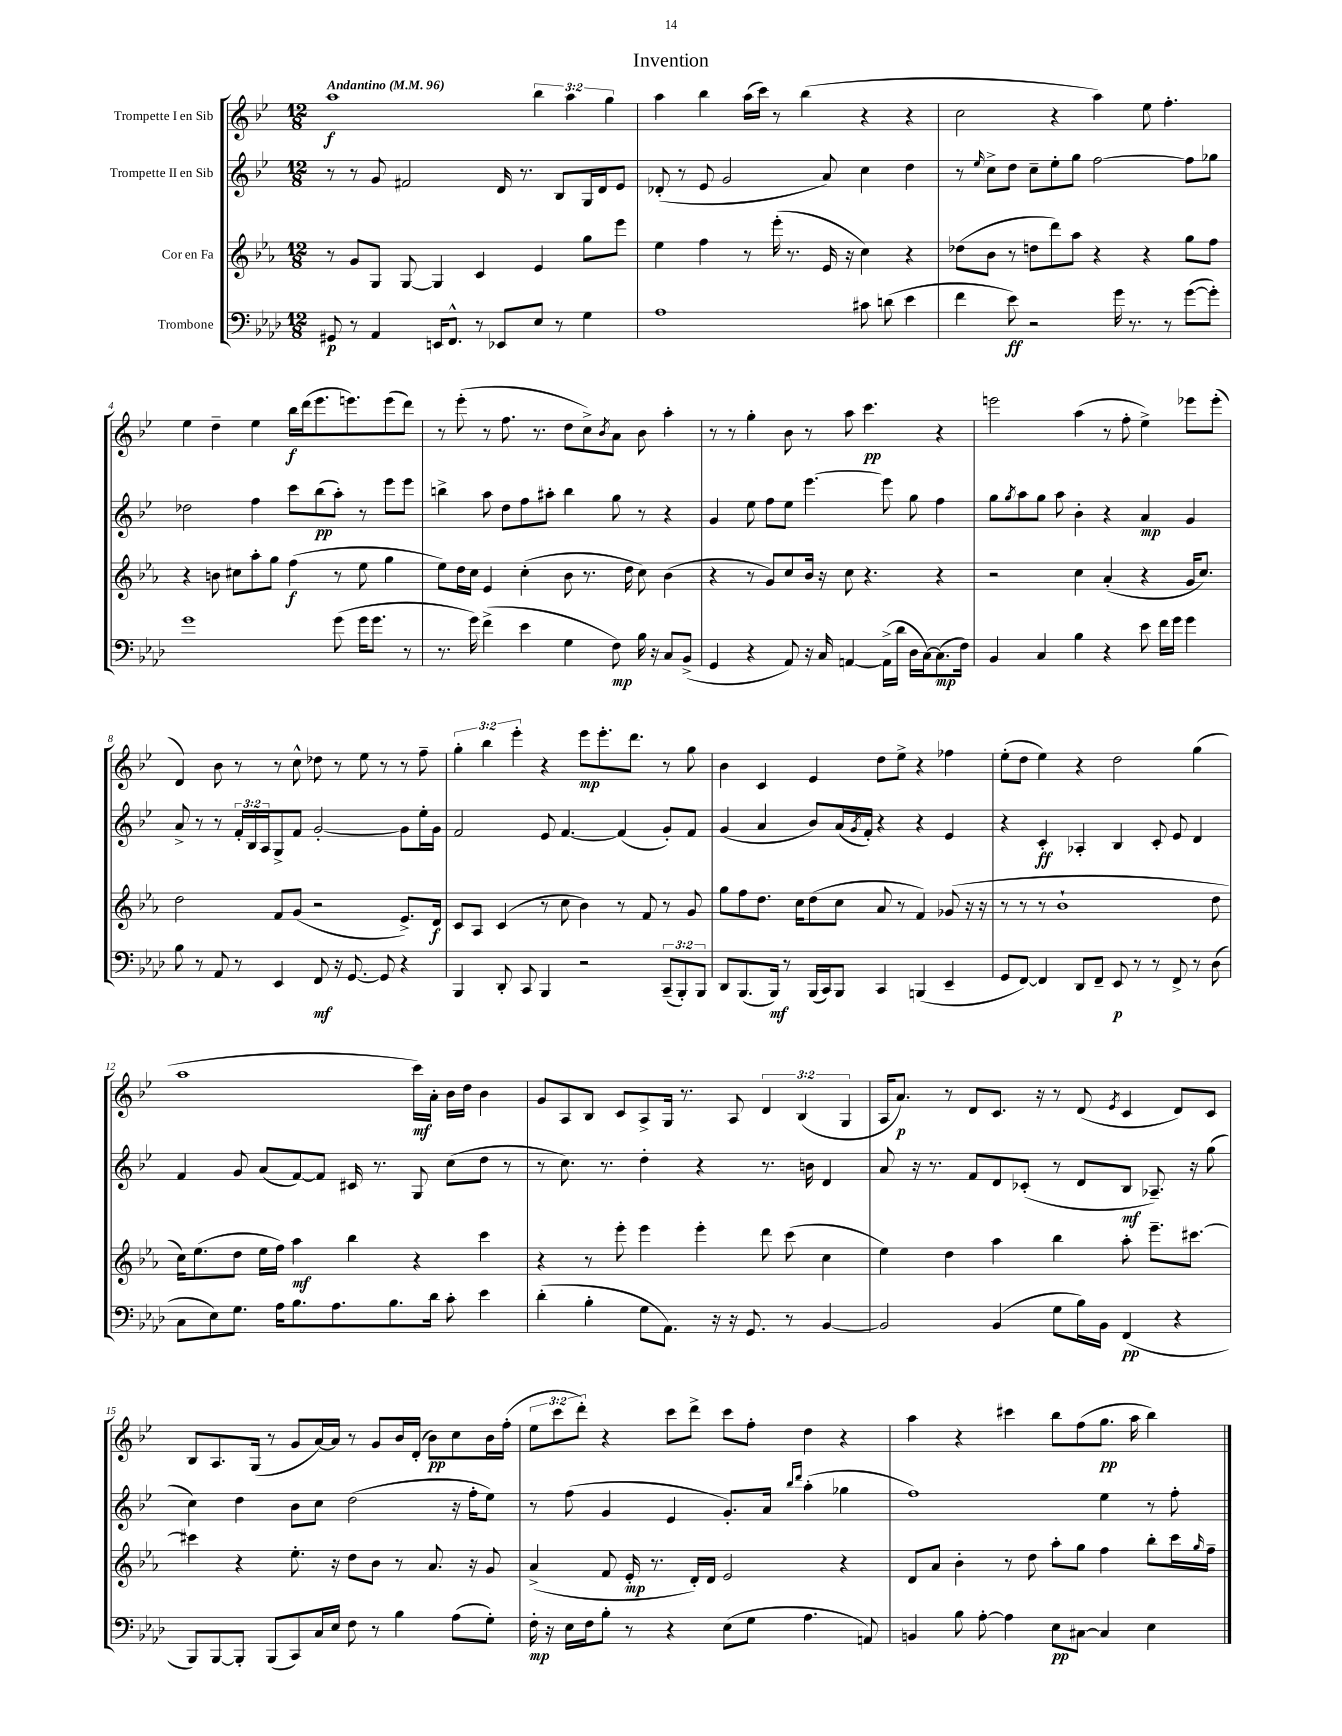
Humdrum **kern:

**kern	**kern	**kern	**kern
*staff4	*staff3	*staff2	*staff1
*clefF4	*clefG2	*clefG2	*clefG2
*k[b-e-a-d-]	*k[b-e-a-]	*k[b-e-]	*k[b-e-]
*M12/8	*M12/8	*M12/8	*M12/8
*MM96	*MM96	*MM96	*MM96
8GG#/	8r	8r	1aa
8r	8g/L	8r	.
4AA-/	8G/J	8g/	.
.	[8G/	2f#/	.
16EE/LK	4G/]	.	.
8.FF^^/J	.	.	.
8r	4c/	.	.
8EE-/L	.	16d/	.
.	.	8.r	.
8E-/J	4e-/	.	6bb-\
8r	.	8B-/L	.
.	.	.	6aa\
4G\	8gg\L	16G/L	.
.	.	16d/J	.
.	.	.	6gg\
.	8eee-\J	8e-/J	.
=	=	=	=
1A-	4ee-\	(8d-'/	4aa\
.	.	8r	.
.	4ff\	8e-/	4bb-\
.	.	2g/	.
.	8r	.	(16aa\LL
.	.	.	16ccc\JJ)
.	(16eee-'\	.	8r
.	8.r	.	.
.	.	.	(4bb-\
.	16e-/	8a/)	.
.	16r	.	.
8c#\	4cc\)	4cc\	4r
(8d\	.	.	.
4e-\	4r	4dd\	4r
=	=	=	=
4f\	(8dd-\L	8r	2cc\
.	.	16qqee-/	.
.	8b-\J	8cc^\L	.
8e-\)	8r	8dd\J	.
2r	8dd\L	8cc~\L	.
.	8ddd\)	8ee-'\	4r
.	8aa-\J	8gg\J	.
.	4r	[2ff\	4aa\)
16g\	.	.	.
8.r	.	.	.
.	4r	.	8ee-\
8r	.	.	4.ff'\
([8g\L	8gg\L	8ff\]L	.
8g'\]J)	8ff\J	8gg-\J	.
=	=	=	=
1g	4r	2dd-\	4ee-\
.	8b\	.	4dd~\
.	8cc#\L	.	.
.	8aa-'\	4ff\	4ee-\
.	8gg\J	.	.
.	(4ff\	8ccc\L	16bb-\LL
.	.	.	(16ddd\J
.	.	(8bb-\	8.eee-\
(8g\	8r	8aa'\J)	.
.	.	.	8.eee\)
16g\LK	8ee-\	8r	.
8.g\J	.	.	.
.	4gg\	8eee-\L	(8eee\
8r	.	8eee-\J	8ddd\J)
=	=	=	=
8.r	8ee-\L)	4bb^\	8r
.	16dd\L	.	(8eee-'\
16g\)	16cc\JJ	.	.
(4f^\	4e-/	8aa\	8r
.	.	8dd\L	8.ff\
4e-\	(4cc'\	8ff\	.
.	.	.	8.r
.	.	8aa#'\J	.
4G\	8b-\	4bb\	8dd\L
.	8.r	.	8cc^\)
.	.	.	8qb-/
8F\)	.	8gg\	8a\J
.	16dd\	.	.
16B-\	8cc\)	8r	8b-\
16r	.	.	.
8C/L	(4b-\	4r	4aa'\
(8BB-^/J	.	.	.
=	=	=	=
4GG/	4r	4g/	8r
.	.	.	8r
4r	8r	8ee-\	4gg'\
.	8g/L)	8ff\L	.
8AA-/)	8cc/	8ee-\J	8b-\
16r	16b-/Jk	[4.eee-\	8r
16C/	16r	.	.
[4AA/	8cc\	.	8aa\
.	4.r	.	4.ccc\
(16AA^\]LL	.	8eee-\]	.
16d-\JJ	.	.	.
16D-\LL	.	8gg\	.
[16C\J)	.	.	.
(8.C\]	4r	4ff\	4r
16F\Jk)	.	.	.
=	=	=	=
4BB-/	2r	8gg\L	2eee\
.	.	8qgg/	.
.	.	8aa\	.
4C/	.	8gg\J	.
.	.	8aa\	.
4B-\	4cc\	4b-'\	(4aa\
4r	(4a-'/	4r	8r
.	.	.	8ff'\
8e-\	4r	4a/	4ee-^\)
16f\LL	.	.	.
16g\JJ	.	.	.
4g\	16g/LK	4g/	8eee-\L
.	8.cc/J)	.	.
.	.	.	(8eee-'\J
=	=	=	=
8B-\	2dd\	8a^/	4d/)
8r	.	8r	.
8AA-/	.	8r	8b-\
8r	.	24f'/LL	8r
.	.	24B-/	.
.	.	24A/J	.
4EE-/	8f/L	8G^/	8r
.	(8g/J	8f/J	8cc^^\
8FF/	2r	[2g'/	8dd-\
16r	.	.	8r
[8.GG/	.	.	.
.	.	.	8ee-\
8GG/]	.	.	8r
4r	8.e-^/L)	8g\]L	8r
.	.	16ee-'\L	8ff~\
.	16d/Jk	16g\JJ	.
=	=	=	=
4BBB-/	8c/L	2f/	6gg'\
.	8A-/J	.	.
.	.	.	6bb-\
8DD-'/	(4c/	.	.
.	.	.	6eee-'\
8CC/	.	.	.
4BBB-/	8r	8e-/	4r
.	8cc\	[4.f/	.
2r	4b-\)	.	8eee-\L
.	.	.	8.eee-'\
.	8r	(4f/]	.
.	.	.	8.ddd\J
.	8f/	.	.
(12CC~/L	8r	8g'/L)	8r
12BBB-'/)	.	.	.
.	8g/	8f/J	8gg\
12BBB-/J	.	.	.
=	=	=	=
8DD-/L	8gg\L	(4g/	4b-\
(8.BBB-/	8ff\	.	.
.	8.dd\J	4a/	4c/
16BBB-/Jk)	.	.	.
8r	.	.	.
.	16cc\LK	.	.
(16BBB-/LL	(8dd\	8b-/L)	4e-/
16CC/J)	.	.	.
8BBB-/J	8cc\J	(16a/L	.
.	.	8qg/	.
.	.	16f'/JJ)	.
4CC/	8a-/	4r	8dd\L
.	8r	.	8ee-^\J
(4BBB/	4f/)	4r	4r
4EE-~/	(8g-/	4e-/	4ff-\
.	16r	.	.
.	16r	.	.
=	=	=	=
8GG/L	8r	4r	(8ee-'\L
[8FF/J)	8r	.	8dd\J
4FF/]	8r	4c'/	4ee-\)
.	1b-`	.	.
8DD-/L	.	4A-'/	4r
8FF~/J	.	.	.
8EE-/	.	4B-/	2dd\
8r	.	.	.
8r	.	8c'/	.
8FF^/	.	8e-/	.
8r	.	4d/	(4gg\
(8D-\	8dd\	.	.
=	=	=	=
8C\L	16cc\LK)	4f/	1aa
.	(8.ee-\	.	.
8E-\)	.	.	.
8.G\J	8dd\J	8g/	.
.	16ee-\LL	(8a/L	.
16A-\LK	16ff\JJ)	.	.
8.B-\	4aa-\	[8f/)	.
.	.	8f/]J	.
8.A-\	.	.	.
.	4bb-\	16c#/	.
.	.	8.r	.
8.B-\	.	.	.
.	4r	8G/	16ccc\LL)
16d-\Jk	.	.	16a'\JJ
8c'\	.	(8cc\L	16b-\LL
.	.	.	16dd\JJ
4e-\	4ccc\	8dd\J	4b-\
.	.	8r	.
=	=	=	=
(4d-'\	4r	8r	8g/L
.	.	8.cc\)	8A/
4B-'\	8r	.	8B-/J
.	.	8.r	.
.	8eee-'\	.	8c/L
8G\L	4eee-\	4dd'\	8A^/
8.AA-\J)	.	.	16G/Jk
.	.	.	8.r
.	4eee-'\	4r	.
16r	.	.	.
16r	.	.	8A/
8.GG/	.	.	.
.	8ddd\	8.r	6d/
8r	(8ccc\	.	.
.	.	.	(6B-/
.	.	16b\	.
[4BB-/	4cc\	4d/	.
.	.	.	6G/
=	=	=	=
2BB-/]	4ee-\)	8a/	16A/LK
.	.	.	8.a/J)
.	.	16r	.
.	.	8.r	.
.	4dd\	.	8r
.	.	8f/L	8d/L
(4BB-/	4aa-\	8d/	8.c/J
.	.	(8c-'/J	.
.	.	.	16r
8G\L	4bb-\	8r	8r
16B-\L)	.	8d/L	(8d/
16BB-\JJ	.	.	.
.	.	.	8qe-/
(4FF/	8aa-'\	8B-/J	4c/
.	8.eee-~\L	8.A-~/)	.
4r	.	.	8d/L)
.	[8.ccc#\J	16r	.
.	.	(8gg\	8c/J
=	=	=	=
8BBB-/L)	4ccc#\]	4cc\)	8B-/L
[8BBB-/	.	.	8.A/
8BBB-'/]J	4r	4dd\	.
.	.	.	(16G/Jk
(8BBB-/L	.	.	8r
8CC/)	8.ee-'\	8b-\L	8g/L
16C/L	.	8cc\J	[16a/L)
16E-/JJ	16r	.	16a/]JJ
8F\	8dd\L	(2dd\	8r
8r	8b-\J	.	8g/L
4B-\	8r	.	16b-/L
.	.	.	(16d'/JJ
.	8.a-/	.	8b-\L)
(8A-\L	.	16r	8cc\
.	16r	16ff'\LK	.
8G'\J)	8g/	8ee-\J)	16b-\L
.	.	.	(16ff'\JJ
=	=	=	=
16F'\	(4a-^/	8r	12ee-\L
16r	.	.	.
.	.	.	12ccc\
16E-\LL	.	(8ff\	.
.	.	.	12ddd'\J)
16F\J	.	.	.
8B-'\J	8f/	4g/	4r
8r	16e-'/	.	.
.	8.r	.	.
4r	.	4e-/	8ccc\L
.	16d'/LL)	.	8ddd^\J
.	16d/JJ	.	.
(8E-\L	2e-/	8.g'/L)	8ccc\L
8G\J	.	.	8ff'\J
.	.	16a/Jk	.
.	.	16qqbb-/LL	.
.	.	16qqddd/JJ	.
4.A-\	.	(4aa'\	4dd\
.	4r	4gg-\	4r
8AA/)	.	.	.
=	=	=	=
4BB/	8d/L	1ff)	4aa\
.	8a-/J	.	.
8B-\	4b-'\	.	4r
[8A-'\	.	.	.
4A-\]	8r	.	4ccc#\
.	8dd\	.	.
8E-\L	8aa-'\L	.	8bb-\L
[8C#\J	8gg\J	.	(8ff\
4C#/]	4ff\	4ee-\	8.gg\J
.	.	.	16aa\
4E-\	8bb-'\L	8r	4bb-\)
.	16ccc\L	8ff'\	.
.	16qqgg/	.	.
.	16ff~\JJ	.	.
==	==	==	==
*-	*-	*-	*-
